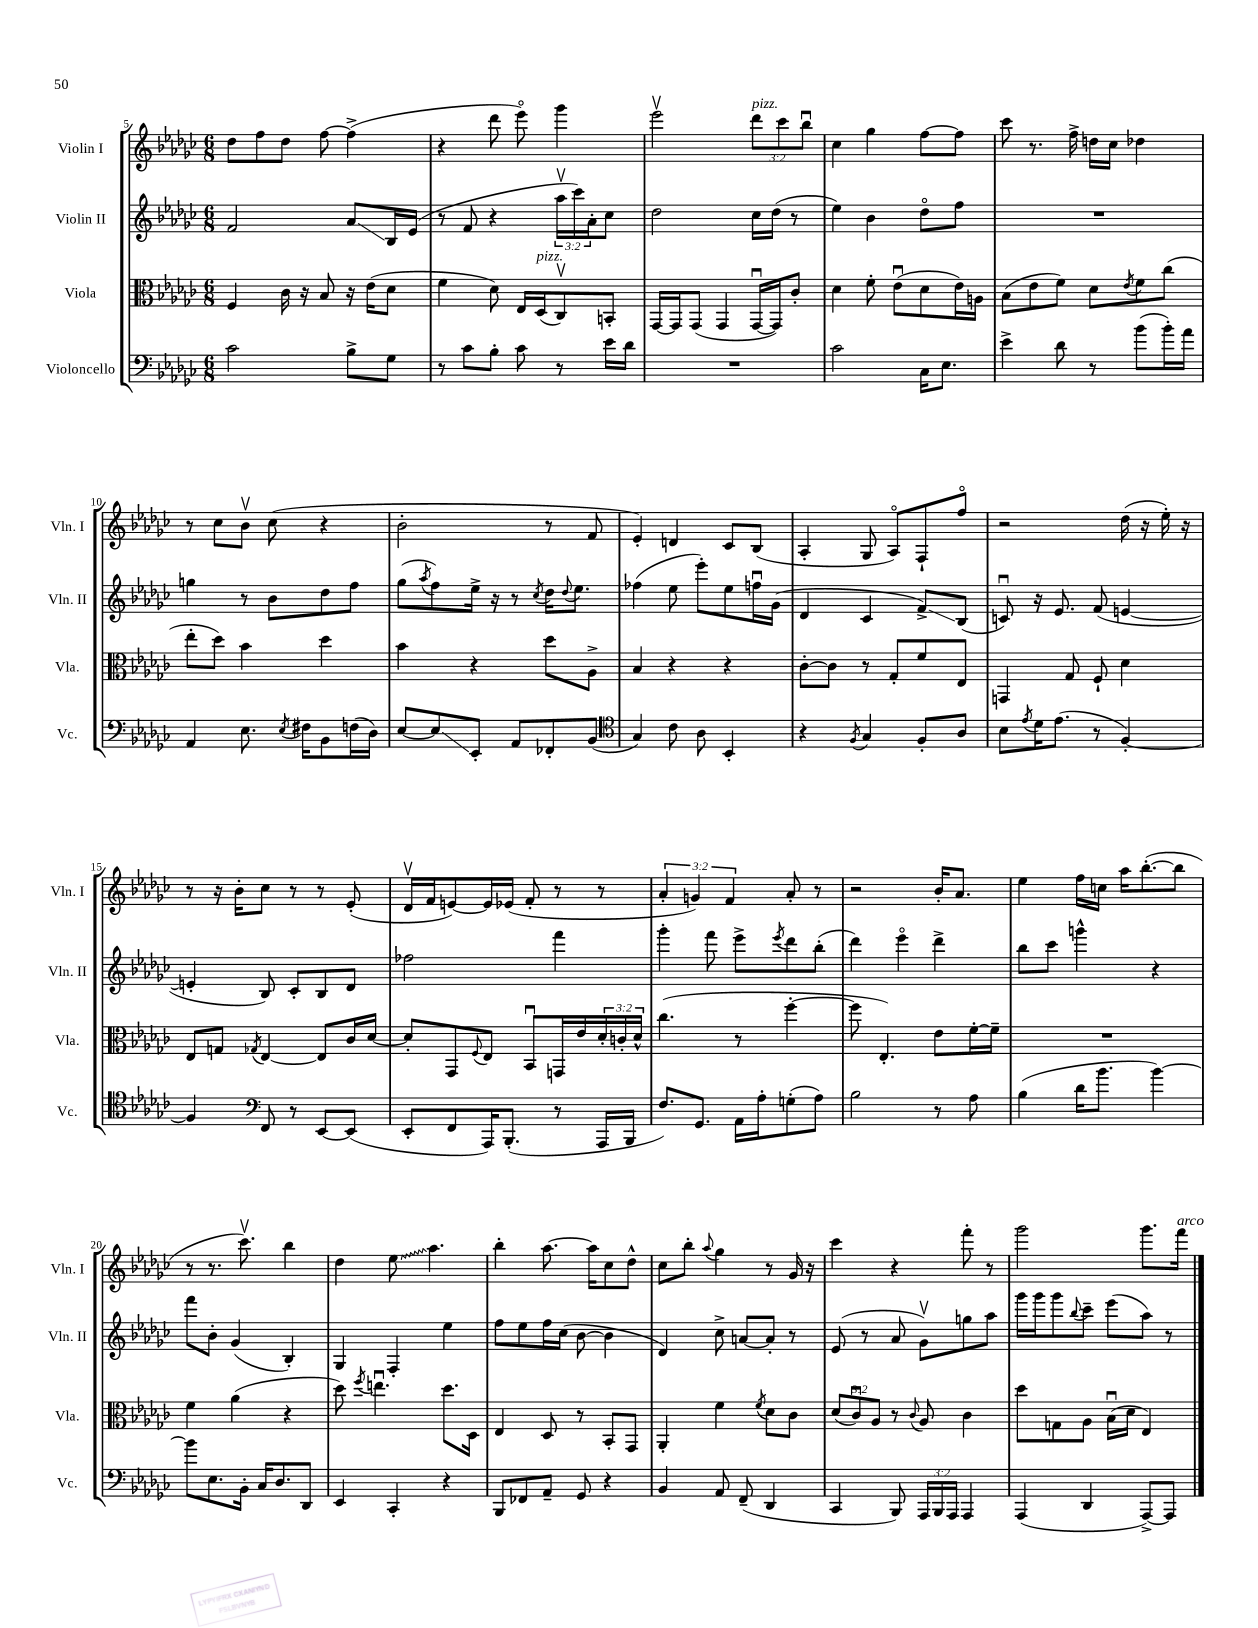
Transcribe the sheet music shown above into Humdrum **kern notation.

**kern	**kern	**kern	**kern
*staff4	*staff3	*staff2	*staff1
*clefF4	*clefC3	*clefG2	*clefG2
*k[b-e-a-d-g-c-]	*k[b-e-a-d-g-c-]	*k[b-e-a-d-g-c-]	*k[b-e-a-d-g-c-]
*M6/8	*M6/8	*M6/8	*M6/8
2c-\	4F/	2f/	8dd-\L
.	.	.	8ff\
.	16c-\	.	8dd-\J
.	16r	.	.
.	8B-/	.	[8ff\
8B-^\L	16r	8a-/L	(4ff^\]
.	(16e-\LK	.	.
8G-\J	8d-\J	16B-/L	.
.	.	(16e-/JJ	.
=	=	=	=
8r	4f\	8r	4r
8c-\L	.	8f/	.
8B-'\J	8d-\)	4r	8ddd-\
8c-\	16E-/LL	.	8eee-o\)
.	(16D-/J	.	.
8r	8C-v/)	24aa-v\LL	4ggg-\
.	.	24ccc-\)	.
.	.	24a-'\J	.
16e-\LL	8BB'/J	8cc-\J	.
16d-\JJ	.	.	.
=	=	=	=
2.r	[16GG-/LL	2dd-\	2eee-v\
.	16GG-/]J	.	.
.	(8GG-/J	.	.
.	4GG-/	.	.
.	[16GG-u/LL	16cc-\LL	12ddd-\L
.	16GG-/]J)	(16dd-\JJ	.
.	.	.	12ccc-\
.	8c-'/J	8r	.
.	.	.	12bb-u\J
=	=	=	=
2c-\	4d-\	4ee-\)	4cc-\
.	8f'\	4b-\	4gg-\
.	(8e-u\L	.	.
16C-\LK	8d-\	8dd-o\L	[8ff\L
8.E-\J	.	.	.
.	16e-\L)	8ff\J	8ff\]J
.	16A\JJ	.	.
=	=	=	=
4e-^\	(8B-\L	2.r	8ccc-\
.	8e-\	.	8.r
8d-\	8f\J)	.	.
.	.	.	16ff^\
8r	8d-\L	.	16dd\LL
.	.	.	16cc-\JJ
.	8qe-/	.	.
(8b-\L	8f\	.	4dd-\
16b-'\L)	(8cc-\J	.	.
16a-\JJ	.	.	.
=	=	=	=
4AA-/	8ee-'\L	4gg\	8r
.	8dd-\J)	.	8cc-\L
8.E-\	4b-\	8r	8b-v\J
.	.	8b-\L	(8cc-\
8qE-/	.	.	.
16F#\LK	.	.	.
8BB-\	4dd-\	8dd-\	4r
(16F\L	.	8ff\J	.
16D-\JJ)	.	.	.
=	=	=	=
[8E-/L	4b-\	(8gg-\L	2b-'\
.	.	8qaa-/	.
8E-/]	.	8ff\)	.
8EE-'/J	4r	16ee-^\Jk	.
.	.	16r	.
8AA-/L	.	8r	.
.	.	8qcc-/	.
8FF-'/	8dd-\L	16dd-\LK	8r
.	.	8qqdd-/	.
.	.	8.ee-\J	.
(8BB-/J	8A-^\J	.	8f/
=	=	=	=
*clefC4	*	*	*
4G-/)	4B-/	(4ff-\	4e-'/)
8c-\	4r	8ee-\	4d/
8A-\	.	8eee-'\L)	.
4BB-'/	4r	8ee-\	8c-/L
.	.	16ffu\L	(8B-/J
.	.	(16g-\JJ	.
=	=	=	=
4r	[8c-'\L	4d-/	4A-'/
.	8c-\]J	.	.
8qF/	.	.	.
4G-/	8r	4c-/	8G-/
.	8G-'/L	.	8A-o/L)
8F'/L	8f/	8f^/L)	8F`/
8A-/J	8E-/J	(8B-/J	8ffo/J
=	=	=	=
8B-\L	4GG/	8cu/)	2r
8qe-/	.	.	.
16d-\K	.	16r	.
(8.e-\J	.	8.e-/	.
.	8G-/	.	.
8r	8F`/	(8f/	.
[4F'/)	4d-\	[4e/	(16dd-\
.	.	.	16r
.	.	.	16ee-'\)
.	.	.	16r
=	=	=	=
4F/]	8E-/L	4e'/]	8r
.	8G/J	.	16r
.	.	.	16b-'\LK
*clefF4	*	*	*
.	8qG-/	.	.
8FF/	[4E-/	8B-/)	8cc-\J
8r	.	8c-'/L	8r
[8EE-/L	8E-/]L	8B-/	8r
(8EE-/]J	16c-/L	8d-/J	(8e-'/
.	[16d-/JJ	.	.
=	=	=	=
8EE-'/L	8d-'/]L	2ff-\	16d-v/LL
.	.	.	16f/J
8FF/	8GG-/	.	[8e/)
.	8qqF/	.	.
16AAA-/K)	8E-/J	.	16e/]L
(8.BBB-'/J	.	.	(16e-/JJ
.	8BB-u/L	.	8f'/
8r	16GG/L	4fff\	8r
.	16e-/	.	.
16AAA-/LL	24d-'/	.	8r
.	24c'/	.	.
16BBB-/JJ	.	.	.
.	24d-^^/JJ	.	.
=	=	=	=
8.F/L)	(4.cc-\	4ggg-'\	6a-'/
.	.	.	6g/)
8.GG-/J	.	.	.
.	.	8fff\	.
.	.	.	6f/
16AA-\LL	8r	8eee-^\L	.
16A-'\J	.	.	.
.	.	8qeee-/	.
(8G'\	[4ff'\	8ddd-\	8a-'/
8A-\J)	.	(8bb-'\J	8r
=	=	=	=
2B-\	8ff\]	4ddd-\)	2r
.	4.E-'/)	.	.
.	.	4eee-o\	.
8r	8e-\L	4ddd-^\	16b-'/LK
.	.	.	8.a-/J
8A-\	[16f'\L	.	.
.	16f~\]JJ	.	.
=	=	=	=
(4B-\	2.r	8bb-\L	4ee-\
.	.	8ccc-\J	.
16d-\LK	.	4ggg^^\	16ff\LL
8.b-\J	.	.	16cc\JJ
.	.	.	16aa-\LK
.	.	.	([8.bb-'\
[4b-\)	.	4r	.
.	.	.	8bb-\]J
=	=	=	=
8b-\]L	4f\	8fff\L	8r
8.E-\	.	8b-'\J	8.r
.	(4a-\	(4g-/	.
16BB-'\Jk	.	.	8.ccc-v\)
16C-/LK	.	.	.
8.D-/	.	.	.
.	4r	4B-'/)	4bb-\
8DD-/J	.	.	.
=	=	=	=
4EE-/	8dd-\)	4G-/	4dd-\
.	8qff/	.	.
.	4.eeu\	.	.
4CC-'/	.	4F'/	8ee-\
.	.	.	4.aa-\
4r	8.dd-\L	4ee-\	.
.	16D-\Jk	.	.
=	=	=	=
8BBB-/L	4E-/	8ff\L	4bb-'\
8FF-/	.	8ee-\	.
8AA-~/J	8D-/	16ff\L	[8.aa-\
.	.	(16cc-\JJ	.
8GG-/	8r	[8b-\	.
.	.	.	16aa-\]LK
4r	8BB-'/L	4b-\]	8cc-\
.	8GG-/J	.	8dd-^^\J
=	=	=	=
4BB-/	4AA-'/	4d-/)	8cc-\L
.	.	.	8bb-'\J
.	.	.	8qqaa-/
8AA-/	4f\	8cc-^\	4gg-\
(8FF~/	.	[8a/L	.
.	8qf/	.	.
4DD-/	8d-\L	8a'/]J	8r
.	8c-\J	8r	16g-/
.	.	.	16r
=	=	=	=
4CC-/	(12d-/L	(8e-/	4ccc-\
.	12c-u/)	.	.
.	.	8r	.
.	12A-/J	.	.
8BBB-/)	8r	8a-/	4r
.	8qqc-/	.	.
24AAA-/LL	8A-/	8g-v\L)	.
24BBB-/	.	.	.
24AAA-/JJ	.	.	.
4AAA-/	4c-\	8gg\	8fff'\
.	.	8aa-\J	8r
=	=	=	=
(4AAA-/	8dd-\L	16ggg-\LL	2ggg-\
.	.	16ggg-\J	.
.	8G\	8ggg-\	.
.	.	8qqbb-/	.
4DD-/	8A-\J	8ccc-~\J	.
.	(16B-u\LL	(8eee-\L	.
.	16d-\JJ	.	.
[8AAA-^/L)	4E-/)	8aa-\J)	8.ggg-\L
8AAA-/]J	.	8r	.
.	.	.	16fff\Jk
==	==	==	==
*-	*-	*-	*-
